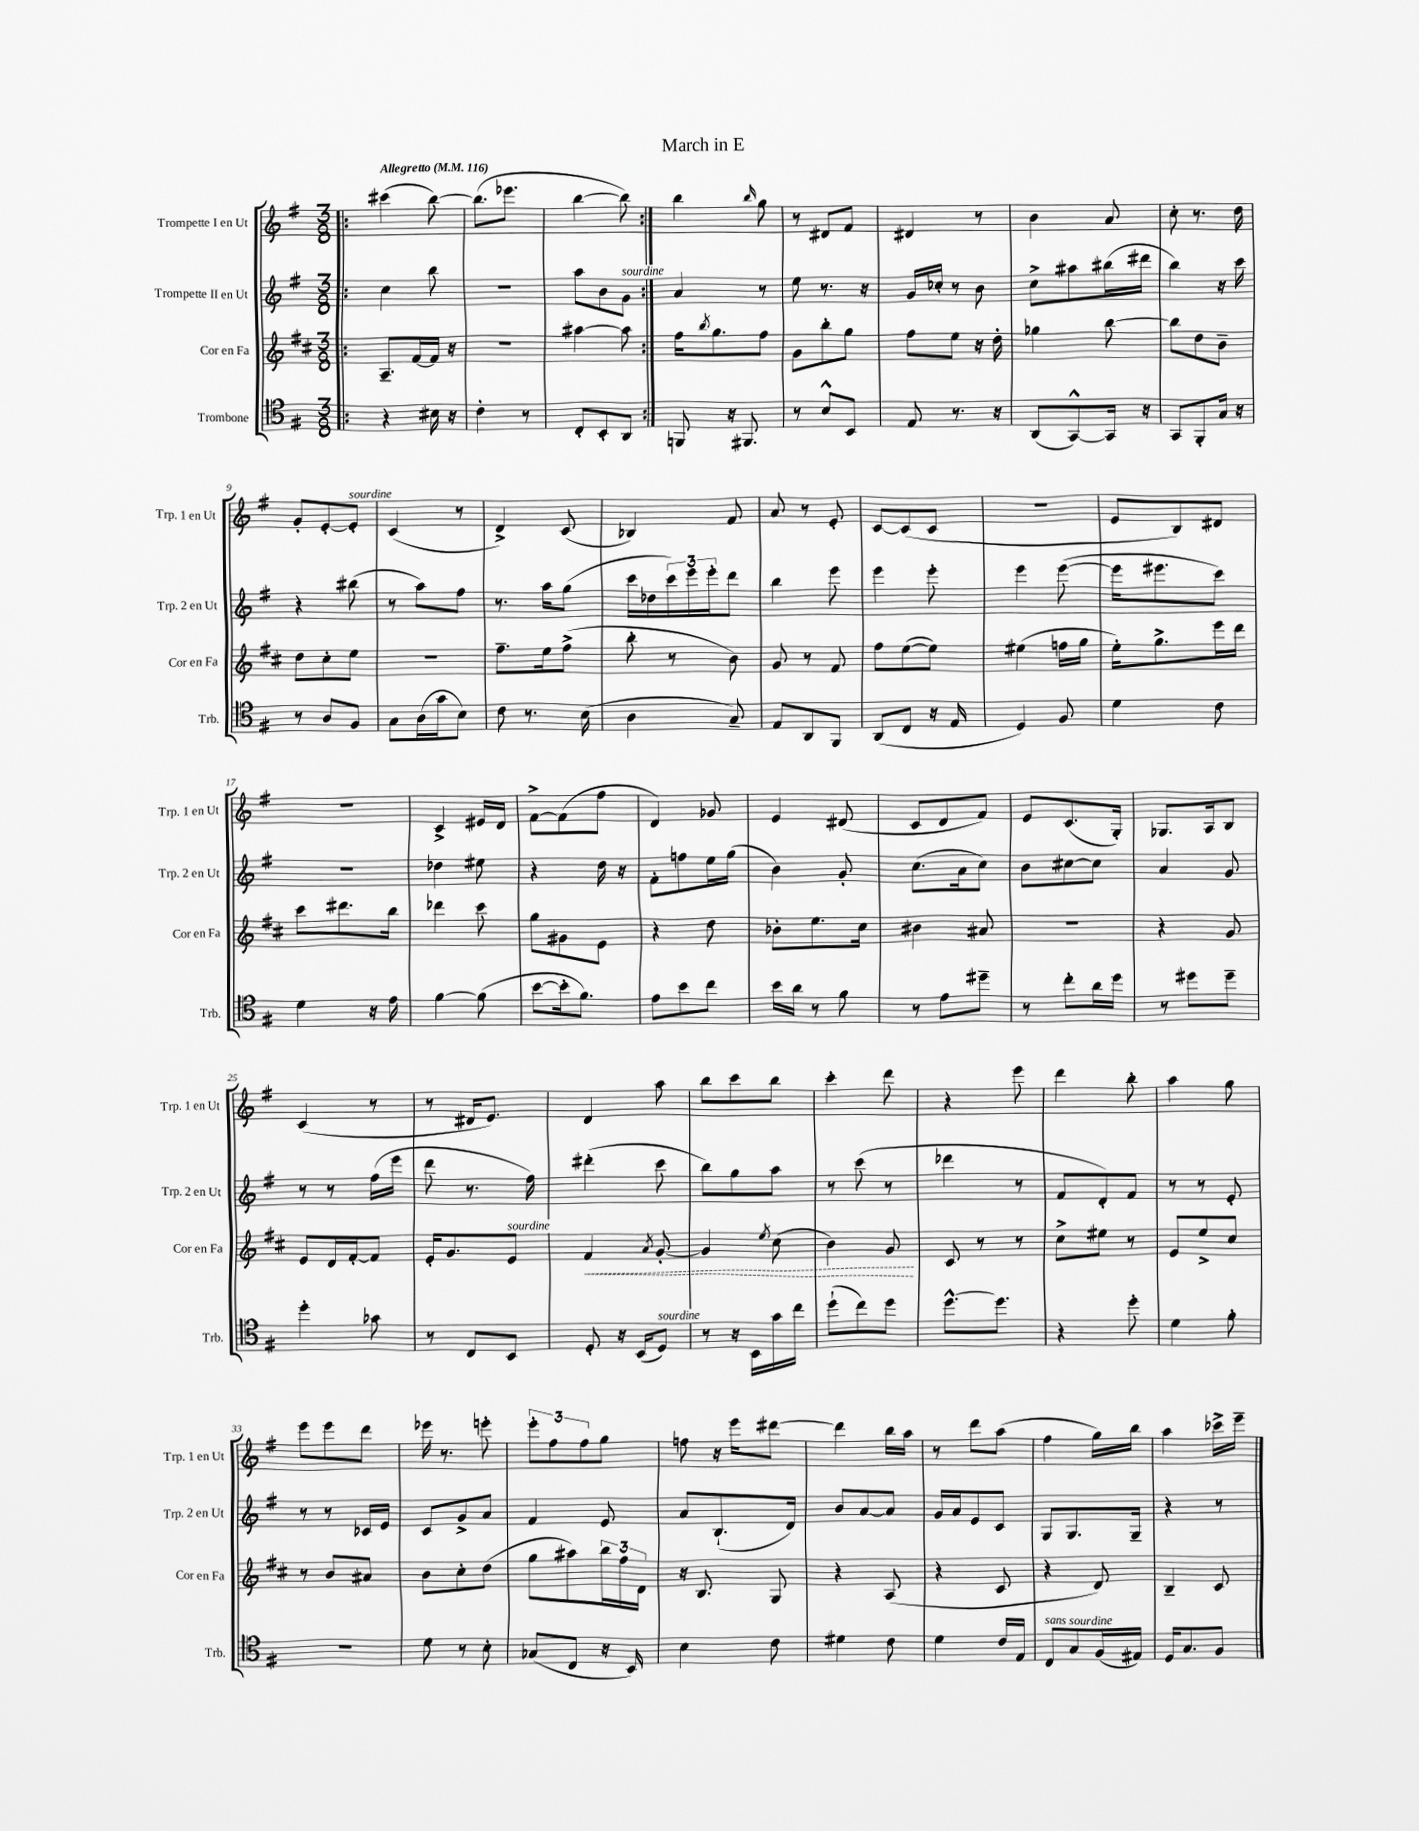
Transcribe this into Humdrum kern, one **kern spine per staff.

**kern	**kern	**dynam	**kern	**kern
*part4	*part3	*part3	*part2	*part1
*staff4	*staff3	*staff3	*staff2	*staff1
*I"Trombone	*I"Cor en Fa	*	*I"Trompette II en Ut	*I"Trompette I en Ut
*I'Trb.	*I'Cor en Fa	*	*I'Trp. 2 en Ut	*I'Trp. 1 en Ut
*clefC4	*clefG2	*	*clefG2	*clefG2
*k[f#]	*k[f#c#]	*	*k[f#]	*k[f#]
*M3/8	*M3/8	*	*M3/8	*M3/8
*MM116	*MM116	*	*MM116	*MM116
=1!|:	=1!|:	=1!|:	=1!|:	=1!|:
!	!	!	!	!LO:TX:a:B:t=Allegretto
4r	8.A~/L	.	4cc\	(4ccc#X\
.	[16f#/L	.	.	.
16B#X\	16f#/JJ]	.	8bb\	[8bb\)
16r	16r	.	.	.
=2	=2	=2	=2	=2
4c'\	4.r	.	4.r	(8.bb\L]
.	.	.	.	8.eee-X\J
8r	.	.	.	.
=3	=3	=3	=3	=3
8C'/L	[4aa#X\	.	8aa\L	[4bb\
8BB'/	.	.	8b\	.
!	!	!	!LO:TX:a:i:t=sourdine	!
8AA/J	8aa#\]	.	8g\J	8bb\])
=4:|!	=4:|!	=4:|!	=4:|!	=4:|!
8FFn/	16ff#\KL	.	4a/	4bb\
.	8qbb/	.	.	.
.	8.gg\	.	.	.
16r	.	.	.	.
8.FF#X/	.	.	.	.
.	.	.	.	16qqbb/
.	8ff#\J	.	8r	8gg\
=5	=5	=5	=5	=5
8r	8g\L	.	8ee\	8r
8B^^/L	8bb'\	.	8.r	8d#X/L
8BB/J	8gg\J	.	.	8f#/J
.	.	.	16r	.
=6	=6	=6	=6	=6
8E/	8ff#\L	.	16g/LL	4d#X/
.	.	.	16cc-X'/JJ	.
8.r	8ee\J	.	8r	.
.	16r	.	8b\	8r
16r	16dd'\	.	.	.
=7	=7	=7	=7	=7
(8AA/L	4gg-X\	.	8cc^\L	4b\
[8GG^^/)	.	.	8aa#X\	.
16GG/Jk]	[8bb\	.	(16bb#X\L	8a/
16r	.	.	16ddd#X\JJ	.
=8	=8	=8	=8	=8
8GG/L	8bb\L]	.	4bb\)	8cc'\
8FF#'/	8dd\	.	.	8.r
16G/Jk	8b~\J	.	16r	.
16r	.	.	16ccc\	16dd\
!!LO:LB:g=z
=9	=9	=9	=9	=9
8r	8dd\L	.	4r	8g'/L
8A/L	8cc#'\	.	.	[8e'/
!	!	!	!	!LO:TX:a:i:t=sourdine
8F#/J	8ee\J	.	(8bb#X\	8e'/J]
=10	=10	=10	=10	=10
8G\L	4.r	.	8r	(4c/
(16A\L	.	.	8aa\L)	.
16g\J	.	.	.	.
8B\J)	.	.	8ff#\J	8r
=11	=11	=11	=11	=11
8c\	8.ff#~\L	.	8.r	4d^/)
8.r	.	.	.	.
.	16ee\k	.	16aa\KL	.
.	(8ff#^\J	.	(8gg\J	(8c/
(16B\	.	.	.	.
=12	=12	=12	=12	=12
4A\	8bb'\	.	16ccc\LL	4B-X/)
.	.	.	16dd-X\	.
.	8r	.	24ccc\)	.
.	.	.	24eee\	.
.	.	.	24eee'\J	.
8G~/)	8b\)	.	8ddd\J	8f#/
=13	=13	=13	=13	=13
8E/L	8g/	.	4bb\	8a/
8AA/	8r	.	.	8r
8FF#/J	8f#/	.	8eee\	8e'/
=14	=14	=14	=14	=14
(8AA/L	8ff#\L	.	4eee\	[8c/L
8C/J	([8ee\	.	.	(8c/]
16r	8ee\J])	.	8eee'\	8c/J
16E/	.	.	.	.
=15	=15	=15	=15	=15
4D/)	(4ee#X\	.	4eee\	4.r
8F#/	16ffn\LL	.	([8eee\	.
.	16gg\JJ	.	.	.
=16	=16	=16	=16	=16
4d\	16ee'\KL)	.	16eee\KL]	8e/L
.	8.gg^\	.	8.eee#X\	.
.	.	.	.	8B/)
8c\	16eee\L	.	8ccc\J)	8d#X/J
.	16ddd\JJ	.	.	.
!!LO:LB:g=z
=17	=17	=17	=17	=17
4d\	8ccc#\L	.	4.r	4.r
.	8.ddd#X\	.	.	.
16r	.	.	.	.
16e\	16bb\Jk	.	.	.
=18	=18	=18	=18	=18
[4f#\	4ddd-X\	.	4dd-X\	4c^/
(8f#\]	8ccc#\	.	8ee#X\	16e#X/LL
.	.	.	.	16d/JJ
=19	=19	=19	=19	=19
[8b\L	8gg\L	.	4r	[8f#^\L
16b'\k]	8g#X\	.	.	(8f#\]
8.f#\J)	.	.	.	.
.	8e\J	.	16dd\	8ff#\J
.	.	.	16r	.
=20	=20	=20	=20	=20
8e\L	4r	.	8f#'\L	4d/)
8b\	.	.	8ffn\	.
8cc\J	8dd\	.	16ee\L	8g-X/
.	.	.	(16gg\JJ	.
=21	=21	=21	=21	=21
16b\LL	8b-X'\L	.	4b\)	4e/
16a\JJ	.	.	.	.
8r	8.ee\	.	.	.
8f#\	.	.	8g'/	(8d#X/
.	16cc#\Jk	.	.	.
=22	=22	=22	=22	=22
8r	4b#X\	.	(8.cc\L	8c/L
8e\L	.	.	.	8d/
.	.	.	16a\k	.
8dd#X~\J	8a#X/	.	8cc\J)	8f#/J)
=23	=23	=23	=23	=23
8r	4.r	.	8b\L	8e/L
8cc'\L	.	.	[8cc#X\	(8.c/
16a\L	.	.	8cc#\J]	.
16dd\JJ	.	.	.	16G'/Jk)
=24	=24	=24	=24	=24
8r	4r	.	4a/	8.G-X/L
8dd#X\L	.	.	.	.
.	.	.	.	16A/k
8dd#~\J	8g/	.	8g/	8B/J
!!LO:LB:g=z
=25	=25	=25	=25	=25
4dd'\	8e/L	.	8r	(4c/
.	16d/L	.	8r	.
.	[16f#'/J	.	.	.
8g-X\	8f#/J]	.	(16ff#\LL	8r
.	.	.	16eee\JJ	.
=26	=26	=26	=26	=26
8r	16e'/KL	.	8ddd\	8r
.	8.g/	.	.	.
8C/L	.	.	8.r	16d#X/KL
.	.	.	.	8.e/J)
!	!LO:TX:a:i:t=sourdine	!	!	!
8BB/J	8e/J	.	.	.
.	.	.	16ff#\)	.
=27	=27	=27	=27	=27
!	!	!LO:HP:b	!	!
8D'/	4f#/	<	(4ddd#X'\	4d/
16r	.	.	.	.
(16BB/KL	.	.	.	.
.	8qa/	.	.	.
!LO:TX:a:i:t=sourdine	!	!	!	!
8D/J)	[8g'/	.	8ccc\	8aa\
=28	=28	=28	=28	=28
8r	4g/]	.	8bb\L)	8bb\L
16r	.	.	8gg\	8ccc\
16BB\LL	.	.	.	.
.	8qee/	.	.	.
16g\	(8cc#\	.	8aa\J	8bb\J
16cc\JJ	.	.	.	.
=29	=29	=29	=29	=29
(8dd`\L	4b\)	.	8r	4ccc'\
8cc\)	.	.	(8ccc\	.
8dd\J	8g/	.	8r	8ddd\
.	.	[	.	.
=30	=30	=30	=30	=30
[8.dd^^\L	8c#/	.	4ddd-X\	4r
.	8r	.	.	.
8.dd\J]	.	.	.	.
.	8r	.	8r	8eee\
=31	=31	=31	=31	=31
4r	8cc#^\L	.	8f#/L	4ddd\
.	8ee#X\J	.	8d'/)	.
8dd'\	8r	.	8f#/J	8bb'\
=32	=32	=32	=32	=32
4d\	8e/L	.	8r	4aa\
.	8ee^/	.	8r	.
8f#'\	8cc#/J	.	8e'/	8gg\
!!LO:LB:g=z
=33	=33	=33	=33	=33
4.r	8r	.	8r	8eee\L
.	8b/L	.	8r	8eee\
.	8a#X/J	.	16c-X/LL	8ddd\J
.	.	.	16e/JJ	.
=34	=34	=34	=34	=34
8d\	8b\L	.	8c/L	16eee-X\
.	.	.	.	8.r
8r	8cc#'\	.	8g^/	.
8B'\	(8dd\J	.	8a/J	8eeen'\
=35	=35	=35	=35	=35
(8G-X/L	8gg\L	.	4f#/	12eee'\L
.	.	.	.	12ff#\
8C/J	8aa#X\)	.	.	.
.	.	.	.	12ff#\
16r	24bb\L	.	8e/	8gg\J
.	24ff#\	.	.	.
16BB/)	.	.	.	.
.	24d\JJ	.	.	.
=36	=36	=36	=36	=36
4B\	16r	.	8a/L	8ffn\
.	8.B/	.	.	.
.	.	.	(8.B`/	16r
.	.	.	.	16eee\KL
8c\	8G/	.	.	[8ddd#X\J
.	.	.	16d/Jk)	.
=37	=37	=37	=37	=37
4d#X\	4r	.	8b/L	4ddd#\]
.	.	.	[8a/	.
8c\	(8A/	.	8a/J]	16bb\LL
.	.	.	.	16aa\JJ
=38	=38	=38	=38	=38
4d\	4r	.	16g/LL	8r
.	.	.	16a/J	.
.	.	.	8e/	8ddd\L
16c/LL	8c#/	.	8c/J	(8aa\J
16E/JJ	.	.	.	.
=39	=39	=39	=39	=39
!LO:TX:a:i:t=sans sourdine	!	!	!	!
8C/L	4r	.	8G/L	4ff#\
8G/	.	.	8.G/	.
(16F#/L	8d/)	.	.	16gg\LL)
16E#X/JJ)	.	.	16G~/Jk	16bb\JJ
=40	=40	=40	=40	=40
16D/KL	4B~/	.	4r	4aa\
8.G/	.	.	.	.
8F#/J	8c#/	.	8r	16ccc-X^\LL
.	.	.	.	16eee~\JJ
==	==	==	==	==
*-	*-	*-	*-	*-
